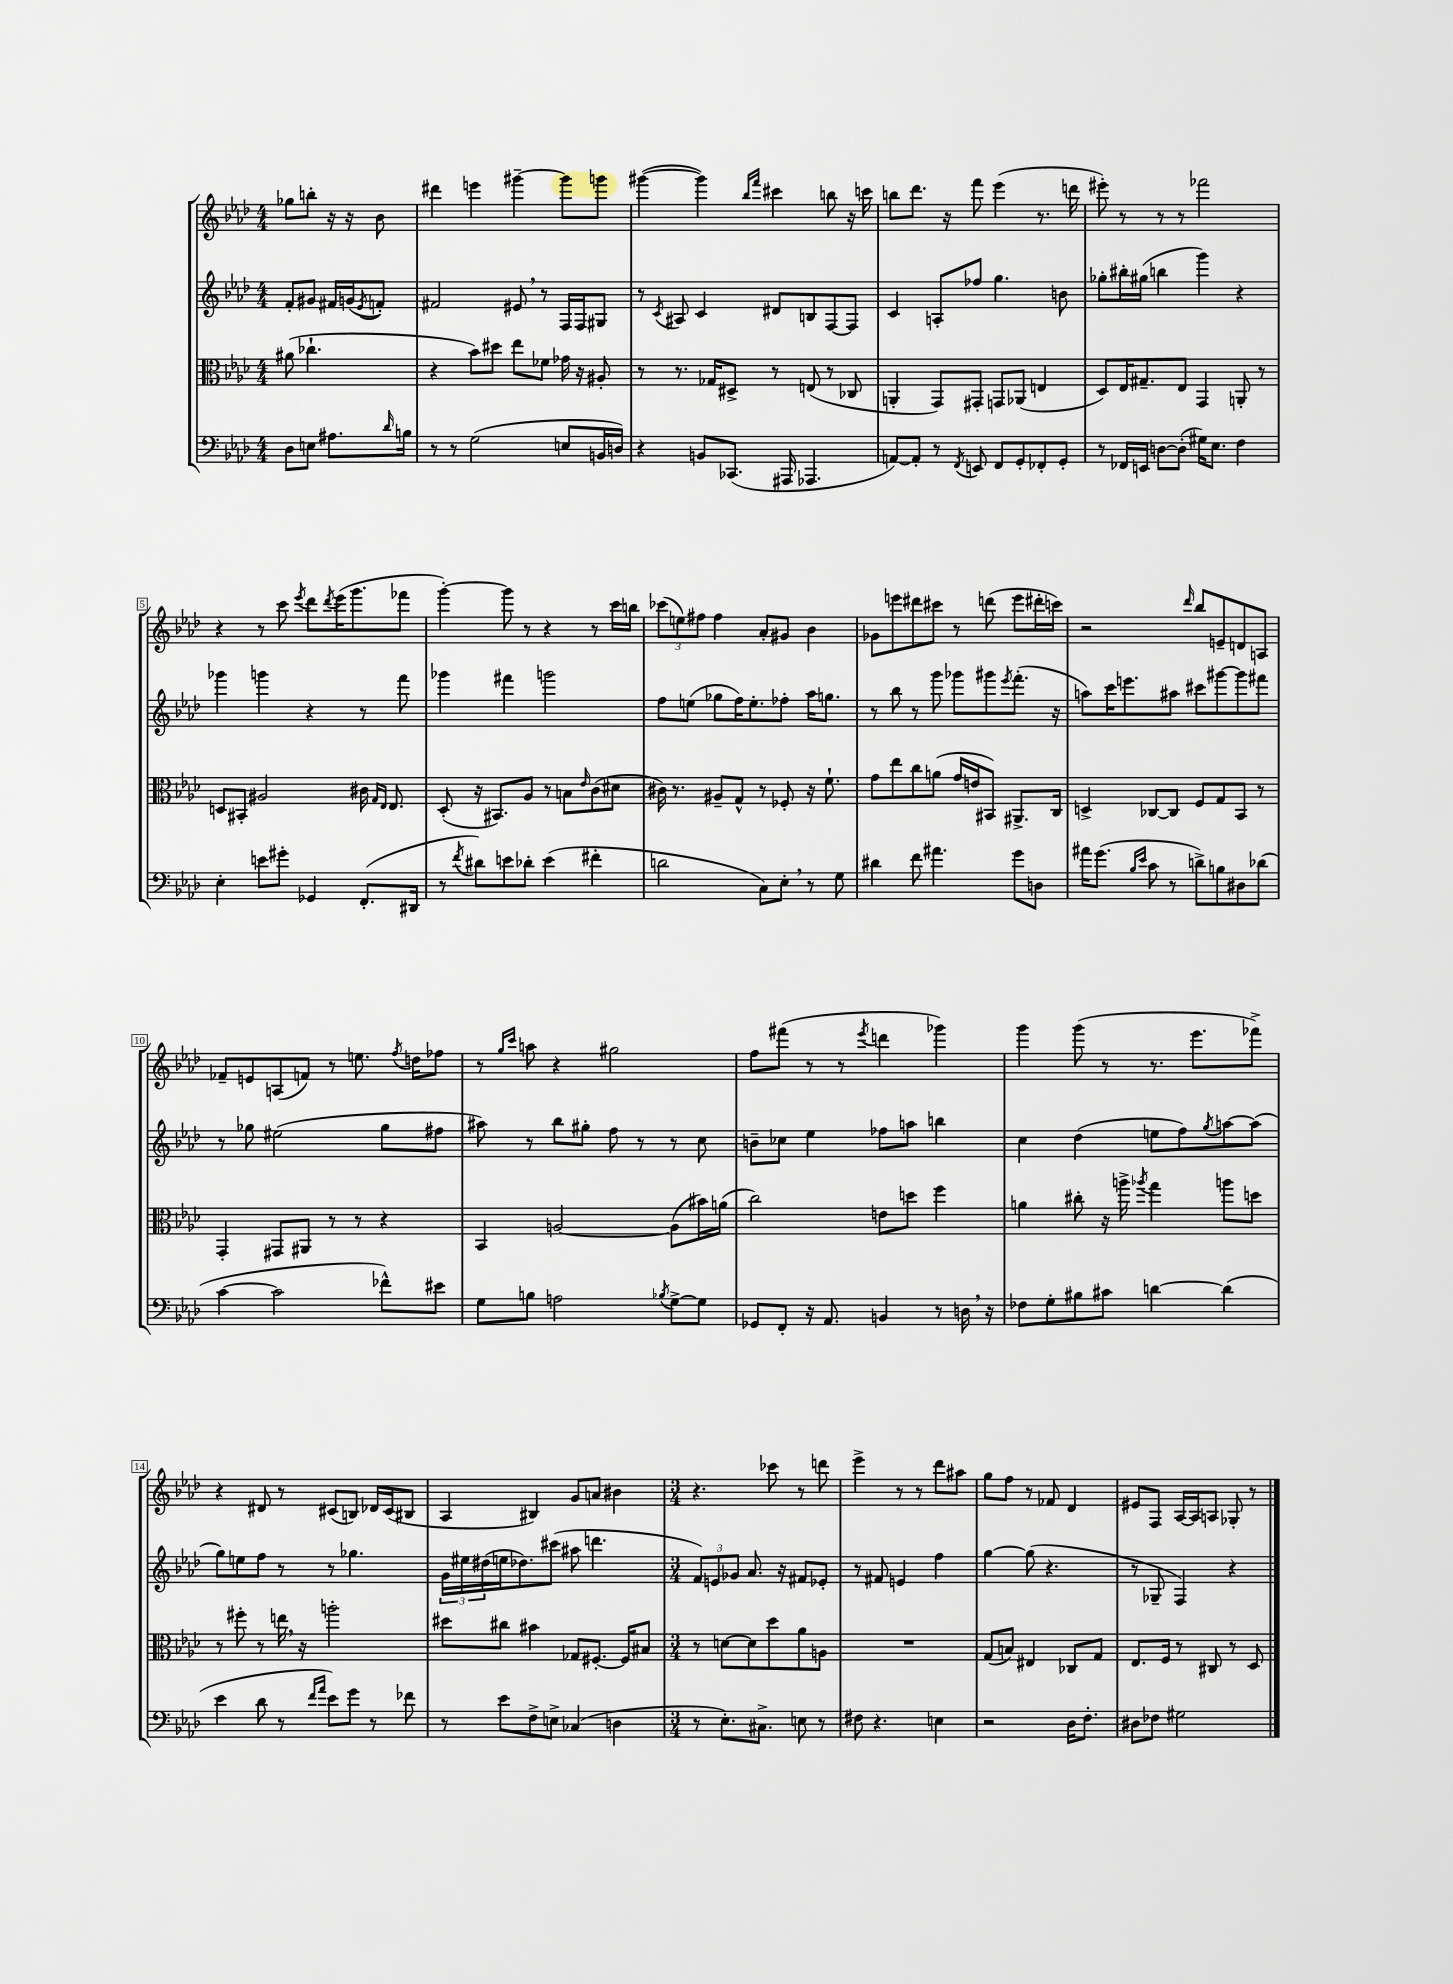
<<
\new StaffGroup <<
\new Staff = "s0" {
    \clef treble \key aes \major \numericTimeSignature \time 4/4 \partial 2
    ges''8 b''8-. r16 r16 bes'8 |
    dis'''4 e'''4 gis'''4~-- gis'''8 g'''8 |
    gis'''4~( gis'''4) \grace { bes''16 f'''16 } cis'''4 b''8 r16 c'''16 |
    b''8 des'''8. r16 f'''8 ees'''4( r8. d'''16 |
    eis'''8-.) r8 r8 r8 fes'''2 |
    r4 r8 c'''8 \acciaccatura { ees'''8 } des'''8 \acciaccatura { des'''8 } ees'''16( g'''8. fes'''8 |
    g'''4~-.) g'''8 r8 r4 r8 c'''16 b''16 |
    \tuplet 3/2 { ces'''8( e''8) fis''8 } fis''4 aes'8-. gis'8 bes'4 |
    ges'8 e'''8 dis'''8 cis'''8 r8 d'''8( e'''8 dis'''16-. c'''16) |
    r2 \grace { des'''16 } bes''8 e'8-- d'8 a8 |
    fes'8-- e'8 a8( f'8) r8 e''8. \acciaccatura { f''8 } d''16 fes''8 |
    r8 \grace { g''16 c'''16 } a''8 r4 gis''2 |
    f''8 fis'''8( r8 r8 \acciaccatura { ees'''8 } d'''4 ges'''4) |
    g'''4 g'''8( r8 r8. ees'''8. fes'''8->) |
    r4 dis'8 r8 cis'8( b8) des'16 cis'16( bis8 |
    aes4 bis4) g'8 a'8 bis'4 |
    \numericTimeSignature \time 3/4 r4. ces'''8 r8 d'''8 |
    ees'''4-> r8 r8 des'''8 ais''8 |
    g''8 f''8 r8 fes'8 des'4 |
    eis'8 f8 aes16~ aes16 a8 ges8-. r8 \bar "|." |
}
\new Staff = "s1" {
    \clef treble \key aes \major \numericTimeSignature \time 4/4 \partial 2
    f'8-. gis'8 fis'16 g'16( \acciaccatura { ees'8 } f'8-.) |
    fis'2 eis'8 \breathe r8 f16 f16 gis8 |
    r8 \acciaccatura { c'8 } ais8 c'4 dis'8 b8 f8~ f8 |
    c'4 a8-. fes''8 g''4. b'8 |
    ges''8-. bis''16-. gis''16( b''4 g'''4) r4 |
    ges'''4 g'''4 r4 r8 f'''8 |
    ges'''4 fis'''4 g'''2 |
    f''8 e''8( ges''8 f''16) e''8.-. fes''8-. aes''16 g''8. |
    r8 bes''8 r8 g'''8 ges'''8 gis'''8 \acciaccatura { ees'''8 } f'''8.-.( r16 |
    a''8) c'''16 e'''8. ais''8 cis'''8 gis'''8~ gis'''8 fis'''8 |
    r8 ges''8 eis''2( ges''8 fis''8 |
    ais''8) r8 bes''8 gis''8-. f''8 r8 r8 c''8 |
    b'8-- ces''8 ees''4 fes''8 a''8 b''4 |
    c''4 des''4( e''8 f''8) \acciaccatura { g''8 } a''8~ a''8( |
    g''8) e''8 f''8 r8 r8 ges''4. |
    \tuplet 3/2 { g'16 eis''16 dis''16( } e''16 des''8.) cis'''8( ais''8 d'''4. |
    \numericTimeSignature \time 3/4 \tuplet 3/2 { f'8) e'8 ges'8 } aes'8. r16 fis'8 ees'8-. |
    r8 fis'8 e'4 f''4 |
    g''4~ g''8( r4. |
    r8 ges8-- f4) r4 \bar "|." |
}
\new Staff = "s2" {
    \clef alto \key aes \major \numericTimeSignature \time 4/4 \partial 2
    ais'8( ces''4.-! |
    r4 bes'8) dis''8 ees''8 fes'8 ges'16 r16 ais8-. |
    r8 r8. ges16 dis8-> r8 e8( r8 ces8 |
    a,4-. g,8) gis,8-. g,8 aes,8( e4 |
    des8) ees16 gis8.-- ees8 g,4 a,8-. r8 |
    d8 bis,8-. ais2 cis'16 \grace { g16 ees16 } ees8. |
    des8-.( r16 bis,8.) aes8 r8 b8 \grace { ees'16 } c'8( dis'8 |
    cis'16) r8. ais8-- g8-^ r8 fes8-. r16 f'8.-! |
    g'8 ees''8 c''8 a'8( g'16 e'16 bis,8) ais,8.-> c16 |
    d4-> ces8~ ces8 f8 g8 bes,8 r8 |
    g,4-. gis,8 ais,8 r8 r8 r4 |
    bes,4 a2~ a8( bis'16) a'16( |
    c''2) e'8 d''8 f''4 |
    a'4 cis''8-. r16 a''16-> \acciaccatura { aes''8 } g''4 a''8 d''8 |
    r8 fis''8-. r8 e''16 \breathe r16 a''2-. |
    dis''8 cis''8 bis'4 ges8 fis8.~-. fis16 bis8 |
    \numericTimeSignature \time 3/4 r8 d'8~ d'8 des''8 aes'8 a8 |
    R2. |
    g8( b8) eis4 ces8 g8 |
    ees8. f16 r8 cis8 r8 des8 \bar "|." |
}
\new Staff = "s3" {
    \clef bass \key aes \major \numericTimeSignature \time 4/4 \partial 2
    des8 e8 ais8. \grace { des'16 } b16 |
    r8 r8 g2( e8 b,16 d16) |
    r4 b,8 ces,8.( ais,,16 aes,,4. |
    a,8~) a,8-. r8 \acciaccatura { f,8 } e,8 f,8 g,8-. fes,8-. g,8-. |
    r8 fes,16 e,16 d8~ d8-.( gis16) ees8. f4 |
    ees4-. e'8 gis'8-. ges,4 f,8.-.( dis,16 |
    r8 \acciaccatura { f'8 } dis'8) e'8 des'8-. e'4( fis'4-. |
    d'2 c8) ees8-. \breathe r8 g8 |
    dis'4 f'8 ais'4. g'8 d8 |
    ais'16 g'8.( \grace { bes16 ees'16 } c'8 r8 d'8->) b8 dis8 des'8( |
    c'4~ c'2 fes'8-^) eis'8 |
    g8 b8 a2 \acciaccatura { bes8 } g8~-> g8 |
    ges,8 f,8-. r16 aes,8. b,4 r8 d16 \breathe r16 |
    fes8 g8-. bis8 cis'8 d'4~ d'4( |
    ees'4 des'8 r8 \grace { f'16 aes'16 } ees'8) g'8 r8 fes'8 |
    r8 ees'8 f8-> e8-> ces4( d4 |
    \numericTimeSignature \time 3/4 r8 ees8.-.) cis8.-> e8 r8 |
    fis8 r4. e4 |
    r2 des16 f8.-. |
    dis8 fes8 gis2 \bar "|." |
}
>>
>>
\layout { \context { \Score \override BarNumber.stencil = #(make-stencil-boxer 0.1 0.3 ly:text-interface::print) } }
